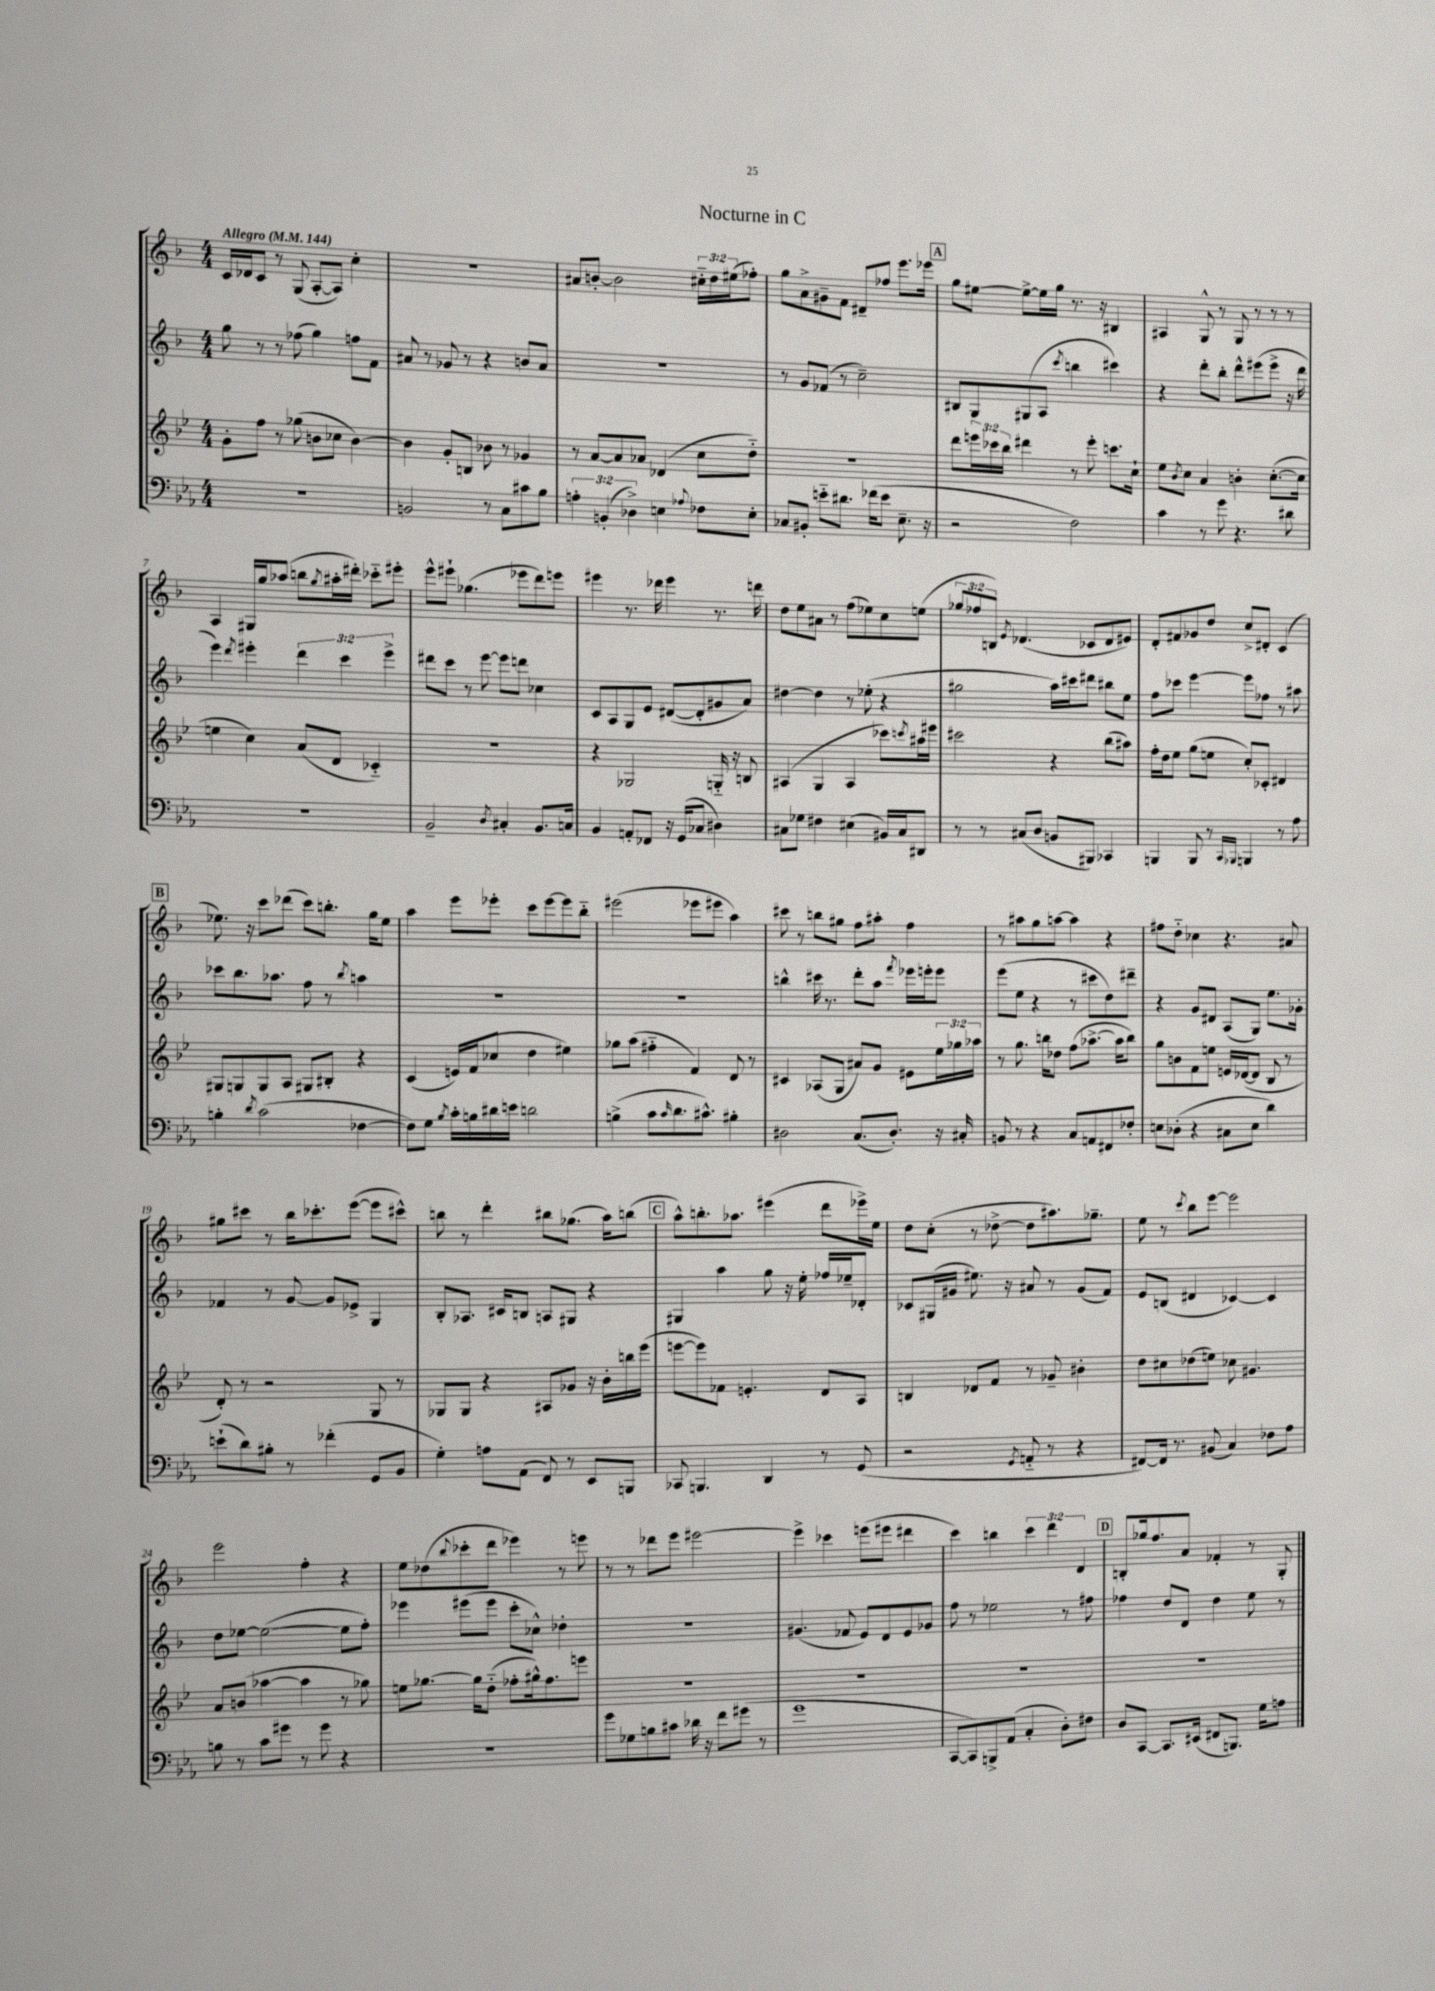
\header { title = "Nocturne in C" }
<<
\new StaffGroup <<
\new Staff = "s0" {
    \clef treble \key f \major \numericTimeSignature \time 4/4 \override Staff.TupletNumber.text = #tuplet-number::calc-fraction-text \tempo "Allegro" 4 = 144
    c'16 des'16 c'8 r8 g8( a8~-. a8) c''4-. |
    R1 |
    ais'8 b'8~-. b'2 \tuplet 3/2 { cis''16-_ d''16 eis''16( } fes''8-.) |
    g''8 a'8-> gis'8-- f'8 dis'8-- fes''8 e'''8. ees'''16 |
    \mark \markup { \box "A" } g''8 eis''8~ eis''8~-> eis''16 g''16 r8. r16 bis4 |
    ais4 g8-^ r8 g8 r8 r8 r8 |
    a4 gis16 g''16 aes''8( b''8 \acciaccatura { g''8 } ais''16-. dis'''16-.) ces'''8-_ eis'''8-. |
    e'''8-^ eis'''8-! ges''4.( ees'''8 d'''8) e'''8 |
    eis'''4 r8. des'''16 eis'''4 r8. d'''16 |
    d''8 e''8 ais'8 r8 f''8( ees''8) c''8 e''8( |
    \tuplet 3/2 { ges''8 fes''8 b8) } \acciaccatura { e'8 } des'4.( ces'8 des'8 eis'8) |
    d'8-. fis'8 ges'8 d''8 c''8-> dis'8-. c'4( |
    \mark \markup { \box "B" } ees''8.) r16 c'''8 des'''8( c'''8) b''8.-. g''16 ees''8 |
    a''4 e'''8 ees'''8-. c'''8 ees'''8~ ees'''8 bes''8-_ |
    eis'''2( ees'''8 eis'''8 a''4) |
    cis'''8 r8 b''8 gis''8 f''8 ais''8-. f''4 |
    r8 ais''8 g''8 a''8~ a''4 r4 |
    fis''8 d''8-_ ces''4 r4. ais'8 |
    gis''8 cis'''8 r8 bes''16 ces'''8.-. e'''8~( e'''8 cis'''8-^) |
    b''8 r8 d'''4-. bis''8 ges''8.( a''16) b''8( |
    \mark \markup { \box "C" } a''8-^) b''8.-. aes''8. eis'''4( d'''8 ees'''16->) e''16 |
    d''8 c''8-.( r8 des''8~-> des''8 ais''8.) ges''8.-- |
    e''8 r8 \acciaccatura { c'''8 } bes''8 e'''8~ e'''2 |
    e'''2 f''4-. r4 |
    e''8 des''8( \appoggiatura { bes''8 } ces'''8-. d'''8 ees'''4) r8 e'''8 |
    r8 r8 des'''8 e'''8 eis'''2~ |
    eis'''4-> ces'''4 e'''8( eis'''8 dis'''4 |
    c'''4) b''4 \tuplet 3/2 { c'''4 d'''4 d'4 } |
    \mark \markup { \box "D" } b8-. ges''16 f''8. a'8 fes'4-. r8 g8-. \bar "|." |
}
\new Staff = "s1" {
    \clef treble \key f \major \numericTimeSignature \time 4/4 \override Staff.TupletNumber.text = #tuplet-number::calc-fraction-text
    g''8 r8 r8 fes''8( g''4) f''8 f'8 |
    ais'8 r8 ges'8 r8 r4 b'8 ais'8 |
    R1 |
    r8 g'8 fes'8( r8 c''2--) |
    \mark \markup { \box "A" } bis8 g8 gis8( a8 \acciaccatura { c'''8 } b''4 cis'''4) |
    r4 d'''8-. bes''8-. d'''8-^ eis'''8( eis'''8-> r16 d'''16 |
    e'''4) \acciaccatura { d'''8 } eis'''4-. \tuplet 3/2 { d'''4 c'''4 eis'''4-> } |
    dis'''8 c'''8 r8 e'''8~ e'''8 d'''8 ces''4 |
    c'8 a8 g8 e'8 dis'8~( dis'8-. gis'8 a'8) |
    dis''4~ dis''4 r8 ees''8-.( r4 |
    gis''2 a''16) cis'''16 dis'''8 bis''8 e''8 |
    f''8 ces'''8 e'''4~ e'''8 fes''8 r8 ais''8 |
    \mark \markup { \box "B" } ces'''8 bes''8. aes''8. f''8 r8 \acciaccatura { bes''8 } a''4 |
    R1 |
    R1 |
    b''4-^ cis'''16 r8. d'''8-. a''8 \acciaccatura { f'''8 } ees'''16 e'''16-. e'''8 |
    e'''8( e''8 r4 r8 cis'''8 d''8) dis'''8-- |
    r4 g'8 dis'8 a8( g8) e''8. ges'16-. |
    fes'4 r8 g'8~ g'8 ees'8-> g4 |
    bes8-. aes8. cis'16 b8 a8 gis8 r4 |
    \mark \markup { \box "C" } gis4 a''4 g''8 r16 e''16-. fes''16 ees''16-- des'8-. |
    ces'8 gis16( gis'16 eis''8.) r16 ais'8 r8 gis'8( f'8) |
    e'8 b8( dis'4 ces'4~) ces'4 |
    d''8 ees''8~ ees''2~( ees''8 f''8-.) |
    ees'''4 eis'''8( eis'''8 c'''8-. ces''8-^) des''4-. |
    R1 |
    gis'4.( fes'8 e'8) d'8 e'8 ges'8 |
    f''8 r8 ees''2 r8 fis''8 |
    \mark \markup { \box "D" } fes''4 d''8 d'8 d''4 e''8 r8 \bar "|." |
}
\new Staff = "s2" {
    \clef treble \key bes \major \numericTimeSignature \time 4/4 \override Staff.TupletNumber.text = #tuplet-number::calc-fraction-text
    g'8-. f''8 r8 ges''8( b'8 ces''8 b'4~) |
    b'4 g'8-. b8 bes'8 r8 ges'4 |
    r8 a'8~ a'8 aes'8 des'4( c''8 d''8-_) |
    R1 |
    \mark \markup { \box "A" } d'''8 \tuplet 3/2 { e'''16 ces'''16 bes''16 } dis'''4 r8 e'''8-. c'''8. c''16-! |
    ees''8 \acciaccatura { bes'8 } c''8 a'4 b'4-. c''8.~-.( c''16 |
    e''4 c''4) a'8( d'8 ces'4-_) |
    R1 |
    r4 ges2 g16-_ r16 b8 |
    ais4( g4 ais4 ces'''8) \acciaccatura { c'''8 } ais''16 eis'''16 |
    cis'''2 r4 bes''8( ais''8) |
    f''16-. d''16 ees''8 g''8( e''8 c''8-.) ces'8-. dis'4 |
    \mark \markup { \box "B" } gis8 g8 g8 a8 gis8 bis8-. r4 |
    c'4( e'16) f'16( ces''8 d''4 eis''4) |
    ges''8 a''8( fis''4-_ f'4) d'8 r8 |
    cis'4 aes8( g8 ais'8) g'8 eis'8 \tuplet 3/2 { ees''16 ges''16 aes''16 } |
    r8 g''8. b''16 des''8 f''8( aes''8.~-> aes''16 b''8) |
    g''8 b'8 f'8 e''8 e'16 des'16~( des'8 bes8 r8 |
    d'8-.) r8 r2 g8 r8 |
    ges8 ges8 r4 ais8 ges'8 r16 bes'16-. b''16 ees'''16( |
    \mark \markup { \box "C" } e'''8~ e'''8) fes'8 e'4.-. d'8 a8 |
    b4 des'8 f'8 r8 ges'8-- bis'4-. |
    d''8 cis''8 des''8( e''8) ces''8 gis'4. |
    a'8 b'8( aes''4~ aes''4 r8 ges''8) |
    e''8 ges''8.~ ges''16 d''8-_( fes''8-. gis''16-^) fes''8. e'''8 |
    R1 |
    R1 |
    R1 |
    \mark \markup { \box "D" } R1 \bar "|." |
}
\new Staff = "s3" {
    \clef bass \key ees \major \numericTimeSignature \time 4/4 \override Staff.TupletNumber.text = #tuplet-number::calc-fraction-text
    r1 |
    b,2 r8 c8 cis'8 bes8 |
    \tuplet 3/2 { a4-. b,4-.( des4->) } e4 \appoggiatura { aes8 } fes8 e8-. |
    ces8 bis,8-. e'8-_ dis'8. fes'16( e'8 ees8.-- r16 |
    \mark \markup { \box "A" } r2 f2) |
    c'4 r8 g'8 r4. dis'8 |
    R1 |
    bes,2-- \acciaccatura { d8 } cis4-. bes,8. c16 |
    bes,4 a,8-. fes,8 r16 g,16( ces8 dis4) |
    cis8 ges8 fis4 eis4( bis,16) cis16 dis,8 |
    r8 r8 cis8( d8 b,8 bis,,8) ces,4 |
    b,,4 b,,8 r8 \grace { c,16 bes,,16 } b,,4 r8 aes8 |
    \mark \markup { \box "B" } b4-. \acciaccatura { d'8 } c'2( fes4~ |
    fes8) g8 \acciaccatura { bes8 } c'16-. b16 dis'16 e'16 d'2 |
    b4->( c'8 \grace { c'16 } d'8. cis'8.-^) bis4-. |
    dis2 c8.( dis8.-.) r16 cis16-. |
    b,8 r8 r4 c8 a,8 fis,8 fes8-. |
    e8 des8-.( r4 cis8 e8 d'4) |
    e'8-!( d'8) bis8-. r8 fes'4-.( g,8 bes,8 |
    g4-.) a8 aes,8( f,8) r8 ees,8 b,,8 |
    \mark \markup { \box "C" } ces,8 b,,4. d,4 r8 g,8( |
    r2 \acciaccatura { g,8 } a,8-_ r8 r4 |
    fis,8~) fis,16 r8. bis,8( c4) fes8 aes8 |
    b8 r8 c'8 gis'8 r8 gis'8 r4 |
    r1 |
    g'8 ges8 b8 cis'8 des'16 r16 f'8 gis'8( r8 |
    g'1 |
    c,8~ c,8) b,,8-> aes,8( c4-. d8-.) fis8 |
    \mark \markup { \box "D" } d8 c,8~ c,8. eis,16( fis,8 b,,8.) g16 a8 \bar "|." |
}
>>
>>
